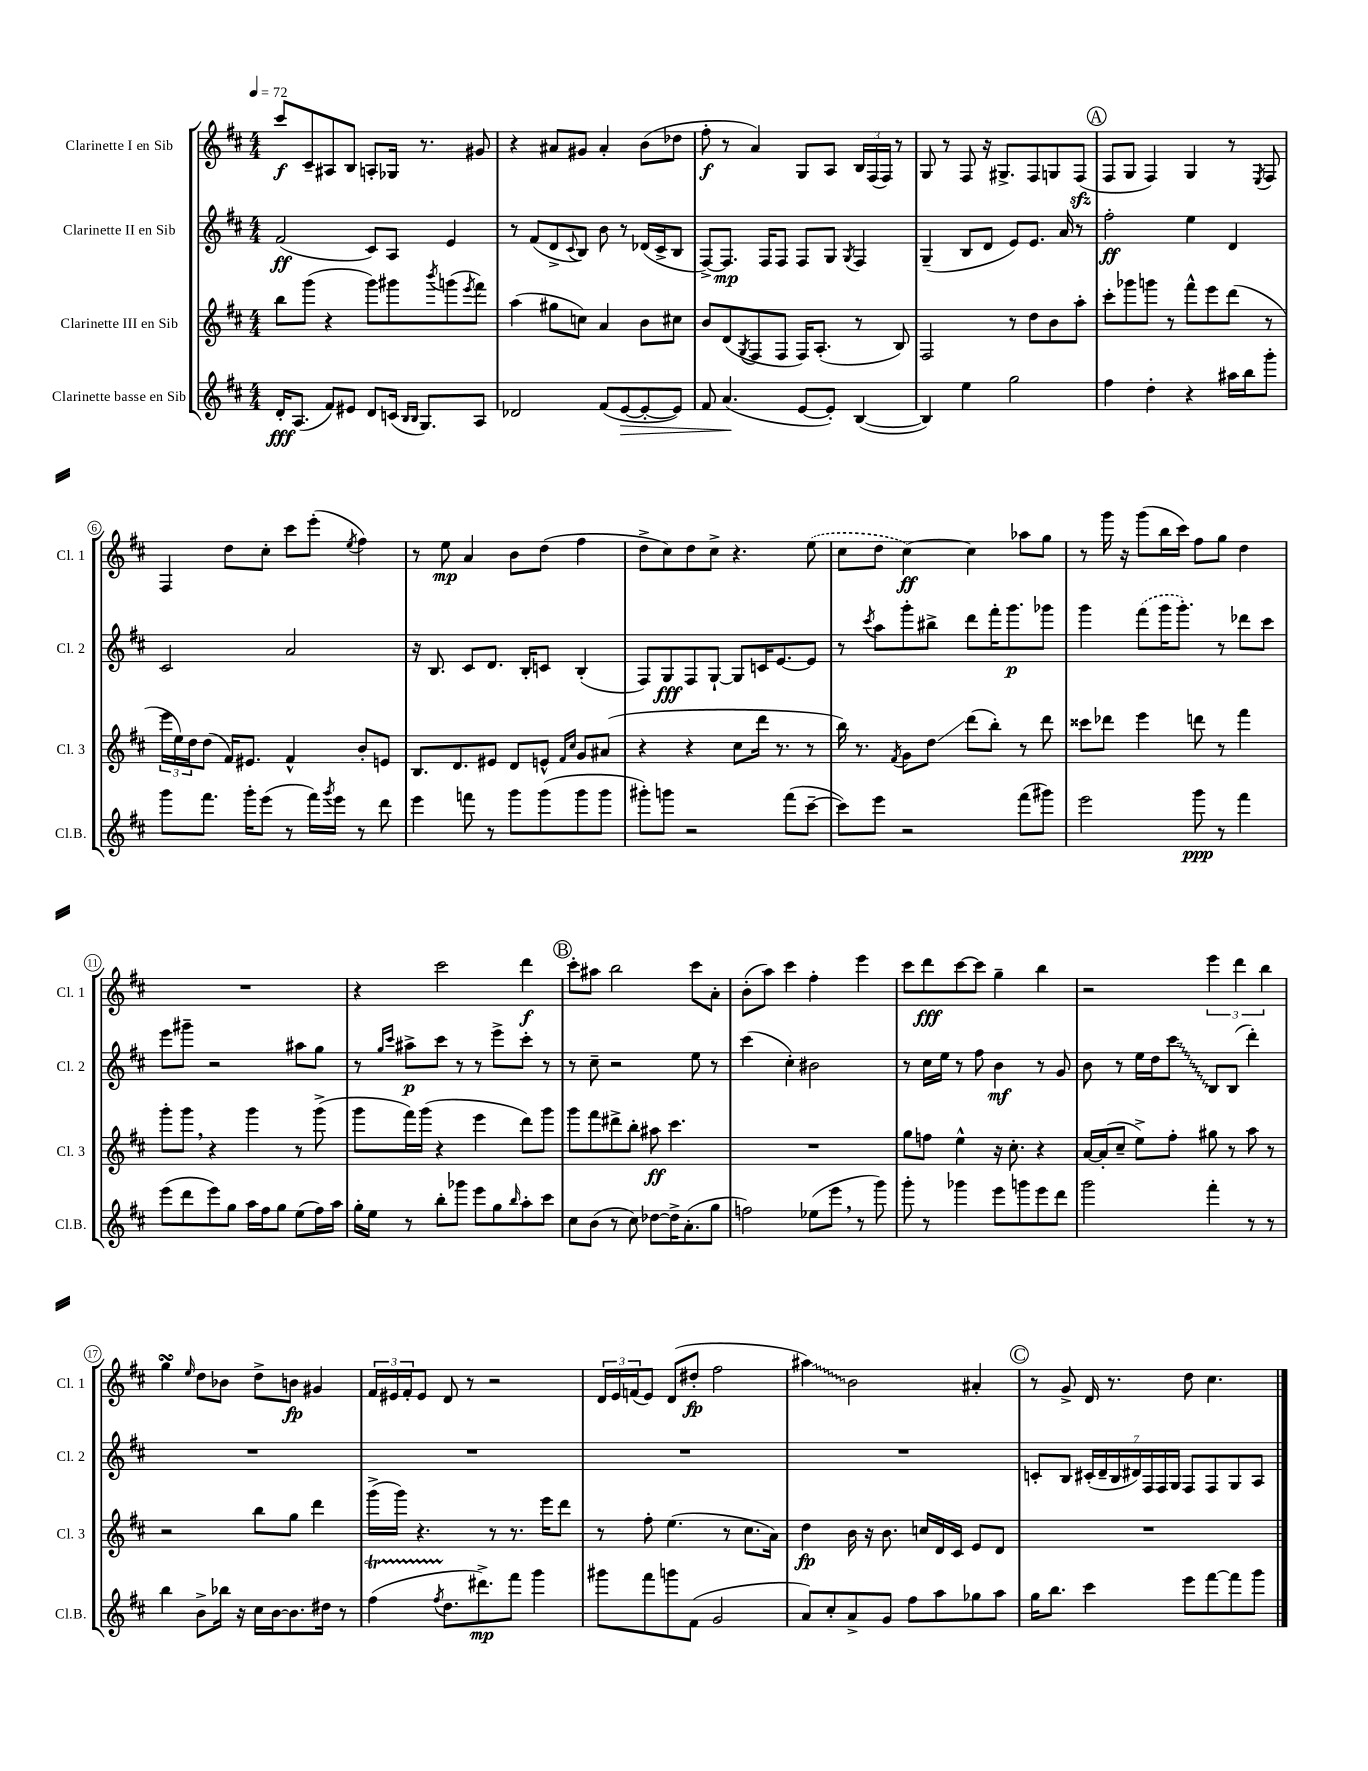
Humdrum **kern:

**kern	**kern	**kern	**kern
*staff4	*staff3	*staff2	*staff1
*clefG2	*clefG2	*clefG2	*clefG2
*k[f#c#]	*k[f#c#]	*k[f#c#]	*k[f#c#]
*M4/4	*M4/4	*M4/4	*M4/4
*MM72	*MM72	*MM72	*MM72
16d'/LK	8bb\L	(2f#/	8ccc#/L
(8.A/J	.	.	.
.	(8ggg\J	.	8c#~/
8f#/L)	4r	.	8A#/
8e#/J	.	.	8B/J
8d/L	8ggg\L)	8c#/L)	8A'/L
(16c/Jk	8ggg#\	8A/J	16G-/Jk
16qqB/LL	.	.	.
16qqB/JJ	.	.	.
8.G/L)	.	.	8.r
.	8qbbb/	.	.
.	(8ggg\	4e/	.
.	8qeee/	.	.
8A/J	8fff#\J)	.	8g#/
=	=	=	=
2d-/	(4aa\	8r	4r
.	.	(8f#/L	.
.	8gg#\L	8d^/	8a#/L
.	.	8qqc#/	.
.	8cc\J)	8B/J)	8g#/J
(8f#/L	4a/	8b\	4a#'/
[8e/	.	8r	.
8e'/_	8b\L	(16d-/LL	(8b\L
.	.	16c#^/J	.
8e/]J)	8cc#\J	8B/J	8dd-\J
=	=	=	=
8f#/	8b/L	[8F#^/L)	8ff#'\
(4.a/	(8d/	8.F#/]J	8r
.	8qG/	.	.
.	8F#/	.	4a/)
.	.	16F#/LK	.
.	8F#/J	8F#/J	.
[8e/L	16F#/LK)	8F#/L	8G/L
.	(8.A'/J	.	.
8e'/]J)	.	8G/J	8A/J
.	.	8qG/	.
([4B/	8r	4F#/	24B/LL
.	.	.	(24F#/
.	.	.	24F#/JJ)
.	8B/)	.	8r
=	=	=	=
4B/])	2F#/	(4G~/	8G/
.	.	.	8r
4ee\	.	8B/L	8F#/
.	.	8d/J	16r
.	.	.	8.G#^/L
2gg\	8r	8e/L)	.
.	8dd\L	8.e/J	8F#/
.	8b\	.	8G/
.	.	16a/	.
.	8aa'\J	8r	(8F#/J
=	=	=	=
4ff#\	8ccc#'\L	2ff#'\	8F#/L
.	8ggg-\	.	8G/J
4dd'\	8ggg\J	.	4F#/)
.	8r	.	.
4r	8fff#^^\L	4ee\	4G/
.	8eee\	.	.
16aa#\LL	(8ddd\J	4d/	8r
16bb\J	.	.	.
.	.	.	8qE/
8ggg'\J	8r	.	8F#/
=	=	=	=
8ggg\L	24eee\LL	2c#/	4F#/
.	24ee\)	.	.
.	24dd\J	.	.
8.fff#\J	(8dd\J	.	.
.	16f#/LK)	.	8dd\L
16ggg'\LK	8.e#/J	.	.
(8eee\J	.	.	8cc#'\J
8r	4f#^^/	2a/	8ccc#\L
16fff#\LL)	.	.	(8eee'\J
8qggg/	.	.	.
16eee\JJ	.	.	.
.	.	.	8qee/
8r	8b'/L	.	4ff#\)
8ddd\	8e/J	.	.
=	=	=	=
4eee\	8.B/L	16r	8r
.	.	8.B/	.
.	.	.	8ee\
.	8.d/	.	.
8fff\	.	8c#/L	4a/
8r	8e#/J	8.d/J	.
8ggg\L	8d/L	.	8b\L
.	.	16B'/LK	.
(8ggg\	8e^^/J	8c/J	(8dd\J
.	16qqf#/LL	.	.
.	16qqcc#/JJ	.	.
8ggg\	8g/L	(4B'/	4ff#\
8ggg\J	(8a#/J	.	.
=	=	=	=
8ggg#'\L)	4r	8F#/L)	8dd^\L
8ggg\J	.	8G/	8cc#\)
2r	4r	8F#/	8dd\
.	.	[8G`/J	8cc#^\J
.	8cc#\L	8G/]L	4.r
.	16ddd\Jk	16c/K	.
.	8.r	[8.e/	.
(8fff#\L	.	.	.
[8ccc#~\J	8r	8e/]J	(8ee\
=	=	=	=
8ccc#\]L)	16bb\)	8r	8cc#\L
.	8.r	.	.
.	.	8qccc#/	.
8eee\J	.	8aa\L	8dd\J
.	8qf#/	.	.
2r	8g\L	8ggg'\	[4cc#\)
.	8dd\J	8bb#^\J	.
.	(8ddd\L	8ddd\L	4cc#\]
.	8bb'\J)	16fff#'\K	.
.	.	8.ggg\	.
(8fff#\L	8r	.	8aa-\L
8ggg#\J)	8ddd\	8ggg-\J	8gg\J
=	=	=	=
2eee\	8ccc##\L	4ggg\	8r
.	8ddd-\J	.	16ggg\
.	.	.	16r
.	4eee\	(8fff#\L	(8ggg\L
.	.	16ggg\K	16bb\L
.	.	8.ggg'\J)	16ccc#\JJ)
8ggg\	8ddd\	.	8ff#\L
8r	8r	8r	8gg\J
4fff#\	4fff#\	8ddd-\L	4dd\
.	.	8ccc#\J	.
=	=	=	=
(8eee\L	8ggg'\L	8eee\L	1r
8ddd\	8ggg\J	8ggg#~\J	.
8eee\)	4r	2r	.
8gg\J	.	.	.
16aa\LL	4ggg\	.	.
16ff#\J	.	.	.
8gg\J	.	.	.
(8ee\L	8r	8aa#\L	.
16ff#\L)	(8ggg^\	8gg\J	.
16aa\JJ	.	.	.
=	=	=	=
16gg'\LL	8ggg\L	8r	4r
16ee\JJ	.	.	.
.	.	16qqgg/LL	.
.	.	16qqccc#/JJ	.
8r	16fff#\L)	8aa#^\L	.
.	(16ggg\JJ	.	.
8bb'\L	4r	8ccc#\J	2ccc#\
8ggg-\J	.	8r	.
8eee\L	4eee\	8r	.
8gg\	.	8eee^\L	.
16qqbb/	.	.	.
8aa'\	8ddd\L)	8ccc#'\J	4ddd\
8ccc#\J	8ggg\J	8r	.
=	=	=	=
8cc#\L	8ggg\L	8r	8ccc#'\L
(8b\J	8fff#\	8cc#~\	8aa#\J
8r	8ddd#^\	2r	2bb\
8cc#\)	8bb'\J	.	.
[8dd-\L	8aa#\	.	.
16dd-^\]K	4.ccc#\	.	.
(8.a'\	.	.	.
.	.	8ee\	8ccc#\L
8gg\J	.	8r	8a'\J
=	=	=	=
2ff\)	1r	(4ccc#\	(8b'\L
.	.	.	8aa\J)
.	.	4cc#'\)	4ccc#\
(8ee-\L	.	2b#\	4ff#'\
8eee\J	.	.	.
8r	.	.	4eee\
8ggg\)	.	.	.
=	=	=	=
8ggg'\	8gg\L	8r	8ccc#\L
8r	8ff\J	16cc#\LL	8ddd\
.	.	16ee\JJ	.
4ggg-\	4ee^^\	8r	[8ccc#\
.	.	8ff#\	8ccc#\]J
8eee\L	16r	4b\	4gg~\
.	8.cc#'\	.	.
8ggg\	.	.	.
8eee\	4r	8r	4bb\
8ddd\J	.	8g/	.
=	=	=	=
2ggg\	[16a/LL	8b\	2r
.	(16a'/]J	.	.
.	8cc#~/J	8r	.
.	8ee^\L)	16ee\LL	.
.	.	16dd\J	.
.	8ff#'\J	8ccc#\J	.
4fff#'\	8gg#\	8B/L	6eee\
.	8r	(8B/J	.
.	.	.	6ddd\
8r	8aa\	4ddd'\)	.
.	.	.	6bb\
8r	8r	.	.
=	=	=	=
4bb\	2r	1r	4gg\
.	.	.	16qqee/
8b^\L	.	.	8dd\L
16bb-\Jk	.	.	8b-\J
16r	.	.	.
16cc#\LL	8bb\L	.	8dd^\L
[16b\J	.	.	.
8.b\]	8gg\J	.	8b\J
.	4ddd\	.	4g#/
16dd#\Jk	.	.	.
8r	.	.	.
=	=	=	=
(4ff#\	(16ggg^\LL	1r	24f#/LL
.	.	.	24e#/
.	16ggg\JJ)	.	.
.	.	.	24f#'/J
.	4.r	.	8e#/J
8qff#/	.	.	.
8.dd\L	.	.	8d/
.	.	.	8r
8.ddd#^\)	.	.	.
.	8r	.	2r
8fff#\J	8.r	.	.
4ggg\	.	.	.
.	16eee\LK	.	.
.	8ddd\J	.	.
=	=	=	=
8ggg#\L	8r	1r	24d/LL
.	.	.	24e/
.	.	.	(24f/J
8fff#\	8ff#'\	.	8e/J)
8ggg\	(4.ee\	.	(8d/L
(8f#\J	.	.	8dd#'/J
2g/	.	.	2ff#\
.	8r	.	.
.	8.cc#\L	.	.
.	16a\Jk)	.	.
=	=	=	=
8a/L)	4dd\	1r	4aa#\)
8cc#'/	.	.	.
8a^/	16b\	.	2b\
.	16r	.	.
8g/J	8.b\	.	.
8ff#\L	.	.	.
.	16cc/LL	.	.
8aa\	16d/	.	.
.	16c#/JJ	.	.
8gg-\	8e/L	.	4a#'/
8aa\J	8d/J	.	.
=	=	=	=
16gg\LK	1r	8c'/L	8r
8.bb\J	.	.	.
.	.	8B/J	8g^/
4ccc#\	.	(28c#'/LL	16d/
.	.	28d~/	.
.	.	.	8.r
.	.	28B/	.
.	.	28d#/)	.
.	.	28F#/	.
.	.	28F#/	.
.	.	28G/JJ	.
8eee\L	.	8F#/L	8dd\
[8fff#\	.	8F#/	4.cc#\
8fff#\]	.	8G/	.
8ggg\J	.	8A/J	.
==	==	==	==
*-	*-	*-	*-
